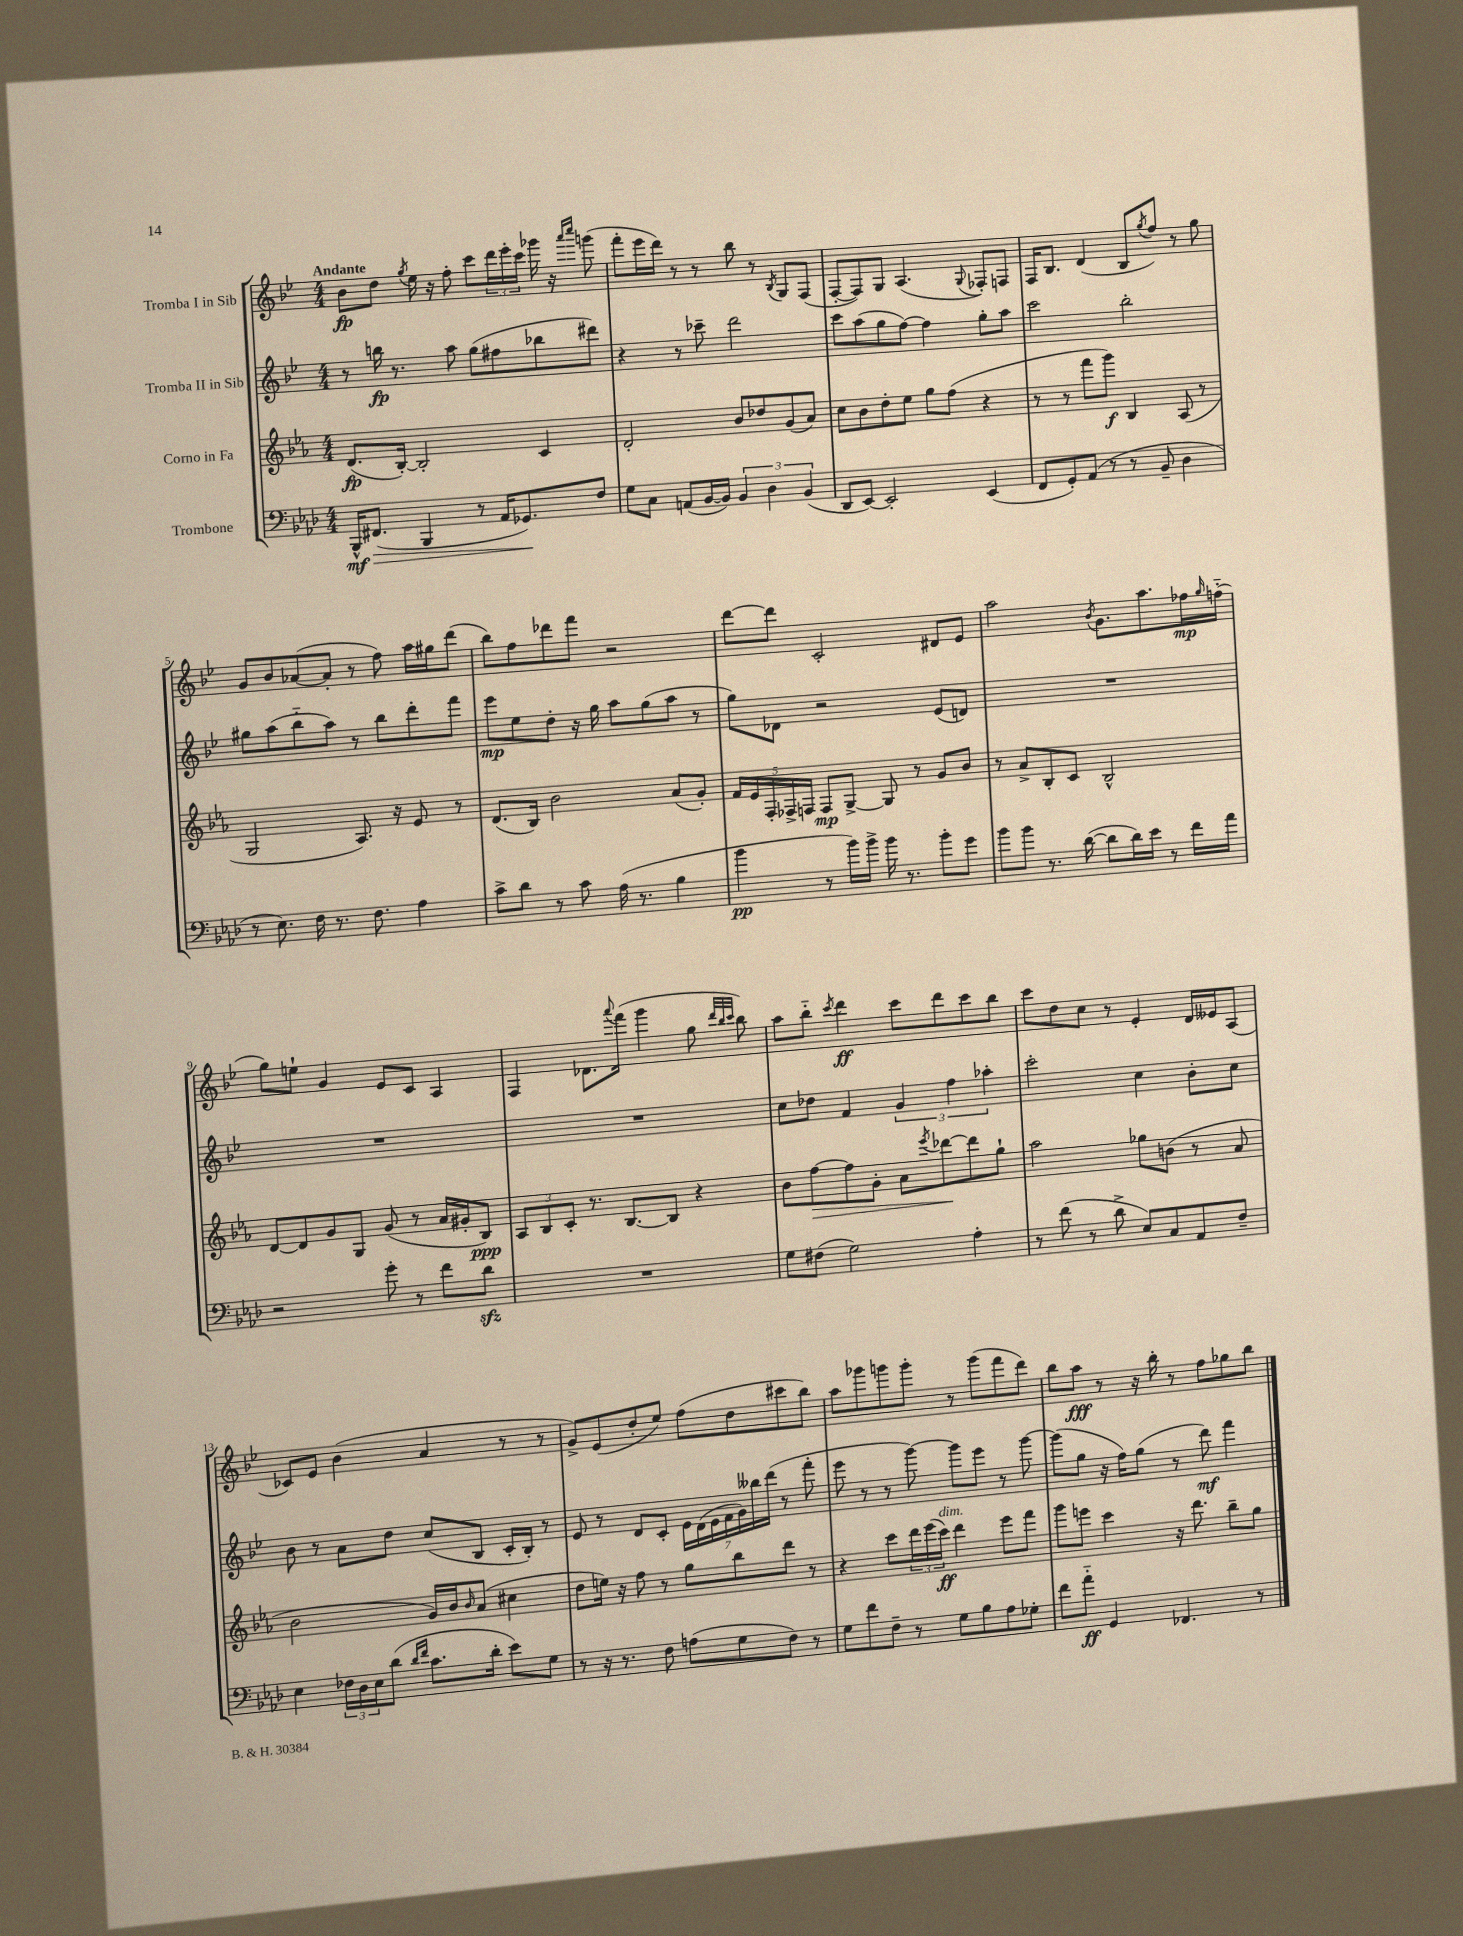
<<
\new StaffGroup <<
\new Staff = "s0" \with { instrumentName = "Tromba I in Sib" } {
    \clef treble \key bes \major \numericTimeSignature \time 4/4 \tempo "Andante"
    bes'8\fp d''8 \acciaccatura { g''8 } ees''16 r16 f''8-. c'''8 \tuplet 3/2 { d'''16 ees'''16-. c'''16 } ges'''16 r16 \grace { a'''16 c''''16 } g'''8( |
    f'''8-. ees'''16 d'''16) r8 r8 bes''8 r8 \acciaccatura { bes8 } g8 f8( |
    f8~-. f8) g8 a4.( \appoggiatura { g8 } fes8-.) f8 |
    f16 bes8. d'4( bes8 \acciaccatura { g''8 } f''8) r8 g''8 |
    g'8 bes'8 aes'8~( aes'8-. r8 f''8) a''16 gis''16 d'''8( |
    bes''8) f''8 des'''8 f'''8 r2 |
    d'''8~ d'''8 c'2-. dis'8 ees'8 |
    a''2 \acciaccatura { bes'8 } g'8. a''8. fes''16\mp \grace { g''16 } f''16-_( |
    g''8) e''8-! g'4 ees'8 c'8 a4 |
    f4 des'8. \appoggiatura { a'''8 } f'''16( g'''4 g''8 \grace { d'''32 bes''32 c'''32 } bes''8) |
    a''8 bes''8-_ \acciaccatura { c'''8 } d'''4\ff c'''8 d'''8 c'''8 bes''8 |
    c'''8 d''8 c''8 r8 ees'4-. d'16 eeses'16 a8( |
    ces'8) ees'8 bes'4( a'4 r8 r8 |
    g'8->) ees'8( d''8-. ees''8) f''8( d''8 cis'''8 bes''8) |
    a''8 ges'''8 g'''8 g'''8-. r8 g'''8( f'''8 d'''8) |
    bes''8 a''8\fff r8 r16 bes''16-. r8 f''8 ges''8 bes''8 \bar "|." |
}
\new Staff = "s1" \with { instrumentName = "Tromba II in Sib" } {
    \clef treble \key bes \major \numericTimeSignature \time 4/4
    r8 b''16\fp r8. a''8 g''8( fis''8 bes''8 dis'''8) |
    r4 r8 ces'''8-- d'''2 |
    c'''8 a''8( g''8 f''8~) f''4 g''8-. a''8 |
    c'''2 bes''2-. |
    gis''8 a''8( bes''8-_ a''8) r8 bes''8 d'''8-. f'''8 |
    ees'''8\mp ees''8 d''8-. r16 g''16 a''8 g''8( a''8 r8 |
    g''8) des'8 r2 ees'8( d'8) |
    R1 |
    R1 |
    R1 |
    c''8 des''8 f'4 \tuplet 3/2 { g'4 f''4 aes''4-. } |
    c'''2-. c''4 bes'8-. c''8 |
    bes'8 r8 a'8 d''8 c''8( bes8 c'16-. bes16-.) r8 |
    ees'8 r8 d'8 c'8-. \tuplet 7/4 { ees'16 d'16( ees'16 f'16 g'16) beses''16 d'''16( } r8 f'''8-. |
    ees'''8 r8 r8 g'''8~) g'''8 ees'''8 r8 g'''8~ |
    g'''8( g''8 r16 f''16) g''8( r8 d'''8\mf) f'''4 \bar "|." |
}
\new Staff = "s2" \with { instrumentName = "Corno in Fa" } {
    \clef treble \key ees \major \numericTimeSignature \time 4/4
    d'8.\fp( bes16~-.) bes2-. c'4 |
    d'2-. bes'8 des''8 g'8( aes'8) |
    c''8 bes'8 d''8-. ees''8 g''8 f''8( r4 |
    r8 r8 f'''8 g'''8\f) bes4 aes8( r8 |
    g2 aes8.) r16 ees'8 r8 |
    d'8.( bes16) bes'2 aes'8( g'8-.) |
    \tuplet 5/4 { f'16 ees'16 f16-. fes16-> f16 } f8\mp g8~-> g8 r8 g'8 bes'8 |
    r8 aes'8-> bes8-. c'8 bes2-^ |
    d'8~ d'8 g'8 g8 g'8( r8 aes'16 gis'16-. bes8\ppp) |
    \tuplet 3/2 { aes8 bes8 c'8-. } r8. bes8.~ bes8 r4 |
    bes'8 f''8~\> f''8 g'8-. aes'8 \acciaccatura { ees'''8 } des'''8~\! des'''8 g''8-! |
    aes''2 ges''8 b'8( r8 aes'8 |
    bes'2 g'16) bes'16 \grace { bes'16 } aes'8( cis''4 |
    d''8 e''16) r16 f''8 r8 g''8 bes''8 d'''8 r8 |
    r4 c'''8 \tuplet 3/2 { d'''16 ees'''16( c'''16\ff^\markup { \italic "dim." }) } d'''4 ees'''8 f'''8 |
    g'''8 e'''8 c'''4 r16 d'''8. bes''8-- g''8 \bar "|." |
}
\new Staff = "s3" \with { instrumentName = "Trombone" } {
    \clef bass \key aes \major \numericTimeSignature \time 4/4
    bes,,16-^\mf fis,8.\>( bes,,4 r8 aes,16 ges,8.\!) f8 |
    g8 c8 a,8( bes,16~ bes,16) \tuplet 3/2 { bes,4 des4 bes,4( } |
    des,8 ees,8~) ees,2-. ees,4( |
    f,8 g,8-.) aes,8( r8 r8 bes,8-- des4 |
    r8 ees8.) f16 r8. f8. aes4 |
    c'8-> des'8 r8 c'8 aes16( r8. bes4 |
    bes'4\pp r8 bes'16) bes'16-> bes'16 r8. bes'8-. g'8 |
    bes'8 bes'8 r8. des'16~( des'8 des'16) ees'16 r8 f'16 aes'16 |
    r2 g'8-. r8 f'8 des'8\sfz |
    R1 |
    g8 fis8( g2) aes4-. |
    r8 f'8( r8 des'8-> ees8) c8 aes,8 f8-- |
    ees4 \tuplet 3/2 { fes16 des16 ees16 } des'8( \grace { des'16 f'16 } c'8. des'16-. ees'8) g8 |
    r8 r16 r8. f8 a8( g8 f8) r8 |
    g8 f'8 f8-- r8 g8 bes8 aes8 ges8-. |
    f'8 aes'8-_\ff g,4 fes,4. r8 \bar "|." |
}
>>
>>
